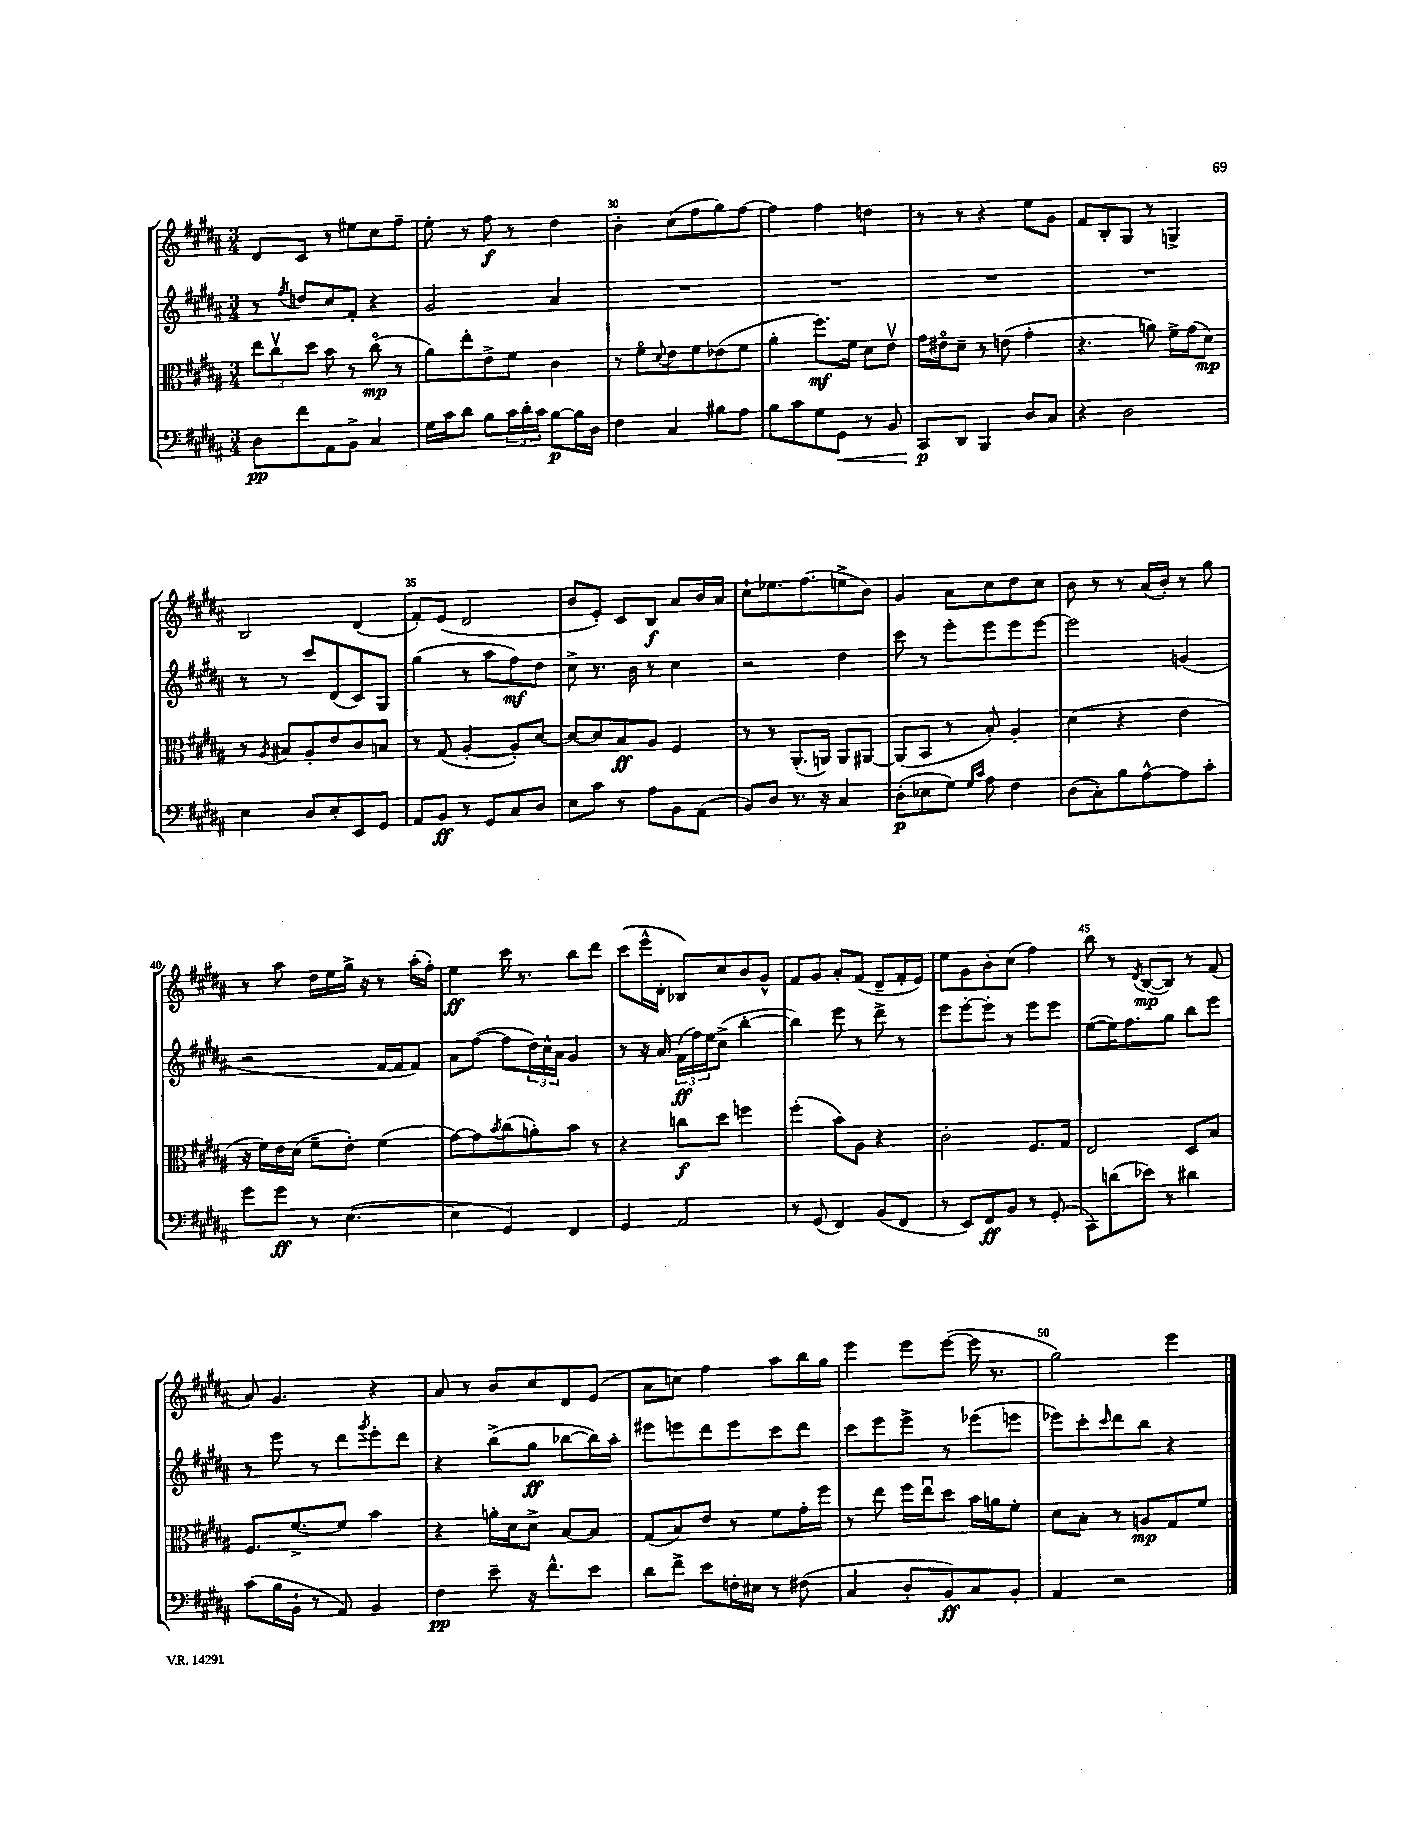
<<
\new StaffGroup <<
\new Staff = "s0" {
    \clef treble \key b \major \numericTimeSignature \time 3/4
    dis'8 cis'8 r8 eis''8 cis''8 fis''8-- |
    e''8-. r8 fis''8\f r8 dis''4 |
    b'4-. cis''8( fis''8 gis''8) fis''8~ |
    fis''4 fis''4 d''4 |
    r8 r8 r4 e''8 gis'8 |
    fis'8 b8-. gis8 r8 g4-> |
    b2 dis'4( |
    fis'8-.) e'8( dis'2 |
    b'8 e'8-.) cis'8 b8\f ais'8 b'16 ais'16 |
    cis''8-! ees''8. fis''8.( e''8-> b'8) |
    gis'4 ais'8 cis''8 dis''8 cis''8 |
    b'8 r8 r8 ais'16( b'16-.) r8 gis''8 |
    r8 ais''8 dis''16 e''16 gis''16-> r16 r8 ais''16-.( fis''16-.) |
    e''4\ff cis'''16 r8. b''8 dis'''8 |
    cis'''8( e'''16-^ dis'16-. bes8) cis''8 b'8 gis'8-^ |
    fis'8 gis'8 ais'8-. fis'8( dis'8-- fis'16-. e'16) |
    e''8 gis'8 b'8-. cis''8( fis''4) |
    b''8 r8 \acciaccatura { dis'8 } b8~\mp( b8) r8 fis'8( |
    ais'8) gis'4. r4 |
    ais'8 r8 b'8 cis''8 dis'8 e'8( |
    ais'8 c''8) fis''4 ais''8 b''16 gis''16 |
    e'''4 e'''8 e'''8~( e'''16 r8. |
    gis''2) e'''4 \bar "|." |
}
\new Staff = "s1" {
    \clef treble \key b \major \numericTimeSignature \time 3/4
    r8 \acciaccatura { fis''8 } d''8 cis''8 fis'8-. r4 |
    gis'2 ais'4 |
    R2. |
    R2. |
    R2. |
    R2. |
    r8 r8 cis'''8 dis'8( cis'8) gis8 |
    gis''4( r8 ais''8 fis''8\mf) dis''8 |
    cis''8-> r8. b'16 r8 cis''4 |
    r2 dis''4 |
    cis'''8 r8 e'''8-. e'''8 e'''8 e'''8~ |
    e'''2 g'4( |
    r2 fis'16~ fis'16 fis'8) |
    ais'8 fis''8~( fis''8 \tuplet 3/2 { dis''16) cis''16-^ ais'16 } gis'4 |
    r8 r16 ais'16 \tuplet 3/2 { fis'16\ff( fis''16) e''16 } cis''8->( b''4~-. |
    b''4) e'''8 r8 dis'''8-> r8 |
    e'''8 e'''8~-. e'''8-. r8 e'''8 e'''8 |
    e''8~( e''16) fis''8. gis''8 b''8 e'''8 |
    r8 e'''8 r8 dis'''8 \acciaccatura { gis'''8 } e'''8-. dis'''8 |
    r4 b''8->( gis''8\ff bes''8~ bes''16) ais''16-. |
    eis'''8 e'''8 dis'''8 e'''8 cis'''8 dis'''8 |
    cis'''8 e'''8 e'''8-> r8 ees'''8( e'''8 |
    ees'''8) cis'''8-. \grace { cis'''16 } dis'''8 b''8 r4 \bar "|." |
}
\new Staff = "s2" {
    \clef alto \key b \major \numericTimeSignature \time 3/4
    \tuplet 3/2 { e''8 cis''8\upbow dis''8 } b'8 r8 cis''8\flageolet\mp( r8 |
    ais'8) e''8-. e'8-> fis'8 cis'4 |
    r8 fis'8\flageolet \appoggiatura { dis'8 } e'8 fis'8 ees'8( fis'8 |
    ais'4-. fis''8.\mf) fis'16 dis'8 e'8\upbow |
    gis'16 eis'16\flageolet dis'8-- r8 e'8( gis'4-. |
    r4. a'8) fis'16-> gis'16( dis'8\mp) |
    r8 \acciaccatura { ais8 } bis8 ais8-. e'8 cis'8 b8 |
    r8 gis8( ais4~-. ais8-.) dis'8~ |
    dis'8~ dis'8 b8\ff ais8 fis4 |
    r8 r8 ais,8.-.( a,16) a,8 ais,8~ |
    ais,8( b,8 r8 b8-.) ais4-. |
    dis'4( r4 e'4 |
    r16 fis'16) e'16 dis'16( fis'8-- e'8-.) fis'4( |
    gis'8~) gis'8 \acciaccatura { b'8 } cis''8( a'8-.) b'8 r8 |
    r4 c''8\f dis''8 f''4 |
    fis''4-.( b'8) ais8 r4 |
    cis'2-. fis8. gis16 |
    e2 dis8 b8 |
    fis8. fis'8.~-> fis'8 b'4 |
    r4 a'16-. dis'16 dis'8-> b8~ b8 |
    gis8( b8) e'8 r8 fis'8 gis'16-. fis''16 |
    r8 e''8 fis''16 e''16\downbow dis''8 b'16 a'16 fis'8-. |
    dis'8 b8-. r8 a8\mp gis8 fis'8 \bar "|." |
}
\new Staff = "s3" {
    \clef bass \key b \major \numericTimeSignature \time 3/4
    dis8\pp fis'8 ais,8 b,8-> cis4 |
    gis16 cis'16 dis'8 b8 \tuplet 3/2 { cis'16 dis'16-. cis'16 } b8~\p b16 dis16 |
    fis4 cis4 bis8 ais8 |
    b8 cis'8 gis8 gis,8\< r8 b,8 |
    cis,8\p\! dis,8 b,,4 dis8 cis8 |
    r4 dis2 |
    e4 dis8 e8-. e,8 gis,8 |
    ais,8 b,8\ff r8 gis,8 cis8 dis8 |
    e8 cis'8 r8 ais8 b,8 ais,8( |
    b,8) dis8 r8. r16 cis4 |
    dis8-.\p( ees8 gis8) \grace { gis16 cis'16 } ais8 fis4 |
    dis8( cis8-.) b8 ais8~-^ ais8 cis'8-. |
    gis'8 gis'8\ff r8 e4.~( |
    e4 gis,4) fis,4 |
    gis,4 ais,2 |
    r8 gis,8( fis,4) b,8( fis,8 |
    r8 e,8) fis,8\ff b,8 r8 gis,8-.( |
    cis,8) d'8( ees'8) r8 dis'4 |
    cis'8( b16 b,16-! r8 ais,8) b,4 |
    fis4\pp e'8-- r16 fis'8.-^ e'8 |
    dis'8 fis'8-> e'8 f16-. eis16 r8 fis8( |
    cis4 dis8-. b,8\ff) cis8 b,8-. |
    ais,4 r2 \bar "|." |
}
>>
>>
\layout { \context { \Score currentBarNumber = #28 \override BarNumber.break-visibility = ##(#f #t #t) barNumberVisibility = #(every-nth-bar-number-visible 5) } }
